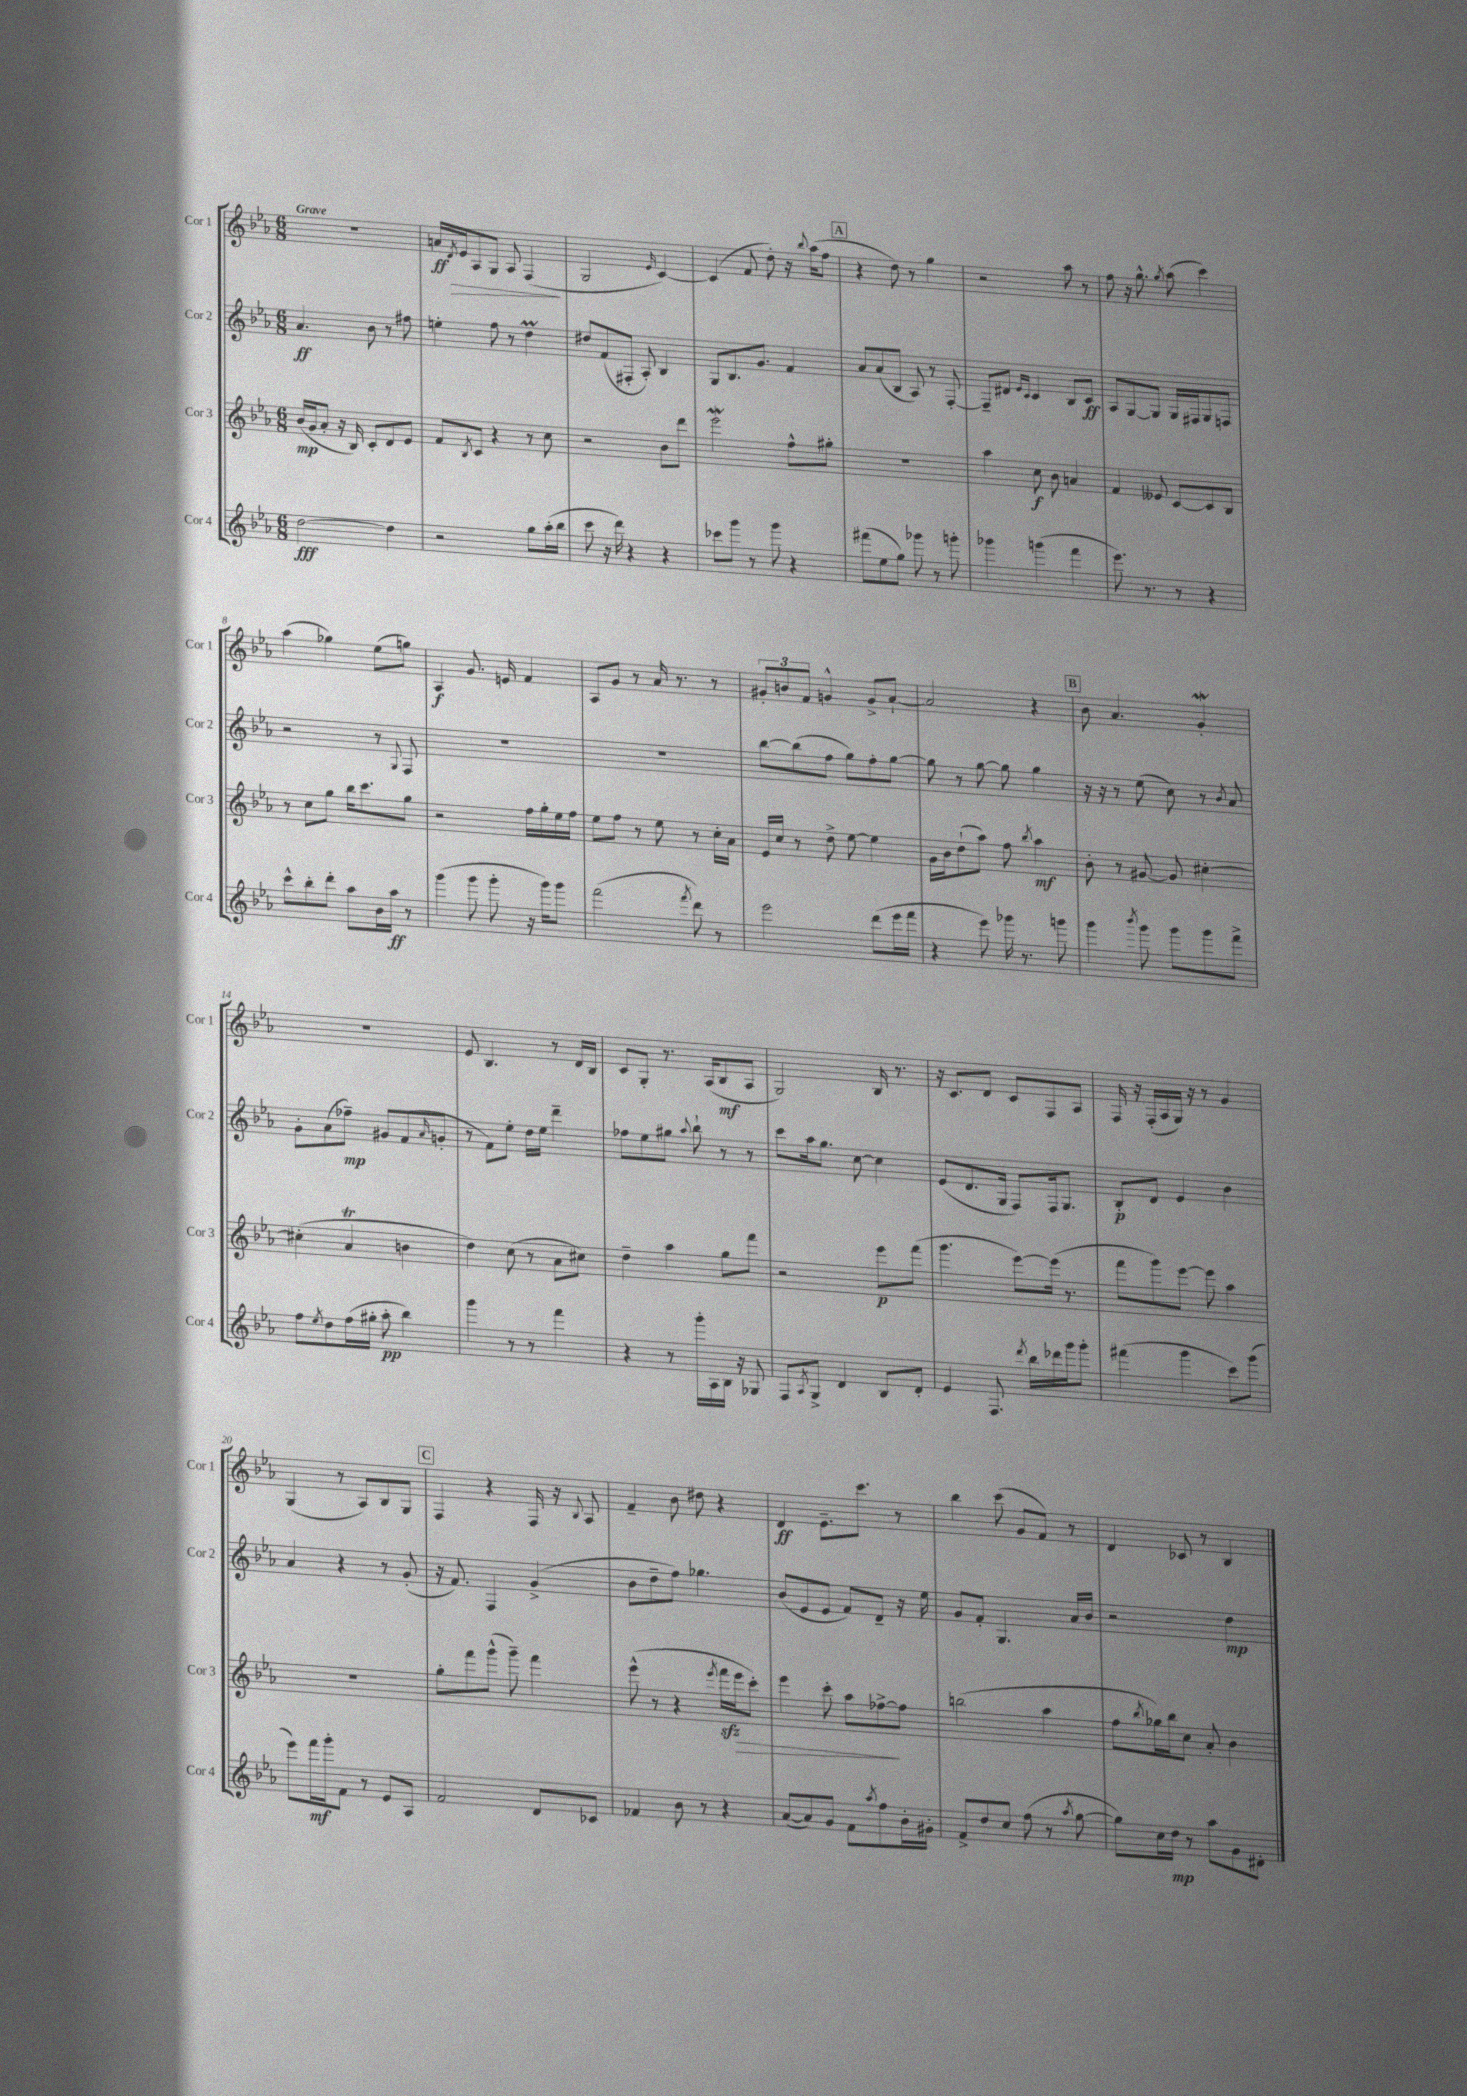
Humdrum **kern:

**kern	**kern	**kern	**kern
*staff4	*staff3	*staff2	*staff1
*clefG2	*clefG2	*clefG2	*clefG2
*k[b-e-a-]	*k[b-e-a-]	*k[b-e-a-]	*k[b-e-a-]
*M6/8	*M6/8	*M6/8	*M6/8
[2dd\	(16b-/LL	4.a-/	2.r
.	16g/J	.	.
.	8a-'/J	.	.
.	16r	.	.
.	16B-/)	.	.
.	8c'/L	8b-\	.
4dd\]	8d/	8r	.
.	8e-/J	8ff#\	.
=	=	=	=
2r	8f/L	4ee'\	16a/LL
.	.	.	8qd/
.	.	.	16e-/J
.	8qB-/	.	.
.	8c/J	.	8A-/
.	4r	8ff\	8G/J
.	.	8r	8A-/
8gg\L	8r	4dd\	(4F/
(16aa-'\L	8cc\	.	.
16bb-\JJ	.	.	.
=	=	=	=
8ccc\	2r	8dd#/L	2G/
16r	.	(8f/	.
16ddd\)	.	.	.
4r	.	8F#'/J	.
.	.	8A-'/)	.
.	.	.	16qqe-/
4r	8b-\L	4B-/	[4c/)
.	8ddd\J	.	.
=	=	=	=
8ccc-\L	2eee-\	8G/L	(4c/]
8ggg\J	.	8.B-/	.
8r	.	.	8f/
.	.	8.g/J	.
8ggg\	.	.	8dd'\)
4r	8ff^^\L	4f/	16r
.	.	.	8qqbb-/
.	.	.	(16aa-\LK
.	8gg#'\J	.	8ff\J
=	=	=	=
(8fff#\L	2.r	8a-/L	4r
8ee-\	.	(8a-/	.
8gg\J)	.	8B-/J	8dd\)
8ggg-\	.	8A-/)	8r
8r	.	8r	4gg\
8ggg'\	.	[8F'/	.
=	=	=	=
4ggg-\	4aa-\	8F~/]L	2r
.	.	8d#/J	.
.	.	16qqe-/LL	.
.	.	16qqc/JJ	.
(4ggg\	8cc\	4c/	.
.	8b-\	.	.
4fff\	4a/	8B-/L	8aa-\
.	.	8c/J	8r
=	=	=	=
8.eee-\)	4f/	8A-/L	8ff\
.	.	[8G/	16r
8.r	.	.	8.gg^^\
.	8e--/	8G/]J	.
.	.	.	8qgg/
8r	[8c/L	16G/LL	(8aa-\
.	.	16F#/J	.
4r	8c/]	8G/	4ccc\)
.	8B-/J	8F/J	.
=	=	=	=
8ccc^^\L	8r	2r	(4aa-\
8bb-'\	8cc\L	.	.
8ddd'\J	8gg\J	.	4gg-\)
8aa-\L	16bb-\LK	.	.
.	8.ccc\	.	.
16b-\L	.	8r	(8ee-\L
16aa-\JJ	.	.	.
.	.	8qqG/	.
8r	8gg\J	8F/	8gg\J)
=	=	=	=
(4ggg\	2r	2.r	4A-/
8ggg\	.	.	8.g/
8ggg'\	.	.	.
.	.	.	16e/
16r	16ff\LL	.	4f/
16ggg\LK)	16gg'\	.	.
8ggg\J	16ee-\	.	.
.	16ff\JJ	.	.
=	=	=	=
(2fff\	8ee-\L	2.r	8A-/L
.	8ff\J	.	8g/J
.	8r	.	8r
.	8ee-\	.	16a-/
.	.	.	8.r
8qfff/	.	.	.
8ddd\)	8r	.	.
8r	16cc'\LL	.	8r
.	16a-\JJ	.	.
=	=	=	=
2eee-\	16e-/LL	[8bb-\L	12g#'/L
.	16cc/JJ	.	.
.	.	.	12b/
.	8r	(8bb-\]	.
.	.	.	12f/J
.	8dd^\	8ff\J	4g^^/
.	[8ee-\	8gg\L)	.
(8ddd\L	4ee-\]	8ff'\	8g^/L
16eee-\L	.	[8gg\J	[8a-`/J
16fff\JJ	.	.	.
=	=	=	=
4r	16g\LL	8gg\]	2a-/]
.	16b-\J	.	.
.	(8dd`\	8r	.
8eee-\)	8aa-\J)	[8gg\	.
16ggg-\	8ff\	8gg\]	.
8.r	.	.	.
.	8qbb-/	.	.
.	4aa-\	4gg\	4r
8ggg\	.	.	.
=	=	=	=
4ggg\	8b-'\	16r	8b-\
.	.	16r	.
.	8r	8r	4.a-/
8qbbb-/	.	.	.
8ggg\	[8g#/	(8ee-\	.
8ggg\L	8g#/]	8cc\)	.
8ggg\	[4cc#'\	8r	4g'/
.	.	8qb-/	.
8fff^\J	.	8a-/	.
=	=	=	=
8ff\L	(4cc#'\]	8g'\L	2.r
8qee-/	.	.	.
8dd\	.	(8a-\	.
(16ff\L	4a-/	8ff-~\J)	.
16gg#'\JJ	.	.	.
8aa-'\	.	8g#/L	.
4bb-\)	4b\	(8f/	.
.	.	16qqa-/	.
.	.	8g'/J	.
=	=	=	=
4ggg\	4dd\)	8r	8e-/
.	.	8f\L)	4.B-/
8r	(8cc\	8ee-'\J	.
8r	8r	16dd\LL	.
.	.	16ee-\JJ	.
4fff\	8a-\L	4ddd~\	8r
.	8cc#\J)	.	16d/LL
.	.	.	16B-/JJ
=	=	=	=
4r	4dd~\	8ff-\L	8c/L
.	.	8ee-\	8G'/J
8r	4aa-\	8gg#\J	8.r
.	.	8qqaa-/	.
16ggg'\LL	.	8bb-`\	.
16A-\	.	.	(16A-/LK
16B-\JJ	8gg\L	8r	8B-/
16r	.	.	.
8G-/	8fff\J	8r	8A-/J
=	=	=	=
8F/L	2r	8ccc\L	2G/)
8qA-/	.	.	.
8G^/J	.	16aa-\k	.
.	.	8.gg\J	.
4d/	.	.	.
.	.	[8cc\	.
8B-/L	8eee-\L	4cc\]	16B-/
.	.	.	8.r
8d'/J	(8fff\J	.	.
=	=	=	=
4e-/	4.ggg\	(8e-/L	16r
.	.	.	8.c/L
.	.	8.d/	.
8.F/	.	.	8d/J
.	.	16G/Jk	.
.	[8eee-\L)	8F/L)	8c/L
8qddd/	.	.	.
16bb-\LL	.	.	.
16ddd-\	(16eee-\]Jk	16F/k	8F/
16ggg\J	8.r	8.G/J	.
8ggg'\J	.	.	8A-/J
=	=	=	=
(4fff#\	8fff\L	8B-'/L	16F/
.	.	.	16r
.	8ggg\)	8d/J	(16F'/LL
.	.	.	16A-/
4ggg\	[8eee-\J	4e-/	16G/JJ)
.	.	.	16r
.	8eee-\]	.	8r
8ccc\L)	4aa-\	4b-\	4g/
(8ggg\J	.	.	.
=	=	=	=
8eee-\L)	2.r	4a-/	(4G/
16fff\L	.	.	.
16ggg'\J	.	.	.
8f\J	.	4r	8r
8r	.	.	8A-/L)
8e-/L	.	8r	8B-/
8A-/J	.	(8g'/	8G/J
=	=	=	=
2f/	8gg'\L	16r	4F/
.	.	8.f/)	.
.	8fff\	.	.
.	(8ggg^^\J	4F/	4r
.	8ggg~\)	.	.
8d/L	4fff\	(4g^/	16F/
.	.	.	16r
.	.	.	8qqB-/
8c-/J	.	.	8A-/
=	=	=	=
4f-/	(8eee-^^\	8b-\L	4f~/
.	8r	8dd~\	.
8b-\	4r	8ff\J)	8b-\
8r	.	4.gg-\	8dd#\
.	8qeee-/	.	.
4r	16fff\LL	.	4r
.	16eee-\J	.	.
.	8ccc'\J)	.	.
=	=	=	=
([8a-/L	4eee-\	(8b-/L	4d/
8a-/])	.	8e-/	.
8g/J	8ccc'\	8e-/J	8.e-~\L
8f\L	8aa-\L	8f/L)	.
.	.	.	8.ccc\J
8qaa-/	.	.	.
8ff\	[8ff-^\	8d~/J	.
16b-'\L	8ff-\]J	16r	8r
16g#'\JJ	.	16ee-\	.
=	=	=	=
8f^/L	(2bb\	8g/L	4bb-\
8dd/	.	8f'/J	.
8cc/J	.	4.G/	(8ccc\
(8ff\	.	.	8g/L
8r	4aa-\	.	8f/J)
8qaa-/	.	.	.
[8gg\	.	16a-/LL	8r
.	.	16b-/JJ	.
=	=	=	=
8gg\]L)	8ff\L	2r	4d/
.	8qbb-/	.	.
16cc\L	16gg-\L)	.	.
16dd\JJ	16bb-\J	.	.
8r	8cc\J	.	8c-/
8aa-\L	8a-'/	.	8r
8g\	4b-\	4dd\	4B-/
8d#'\J	.	.	.
==	==	==	==
*-	*-	*-	*-
